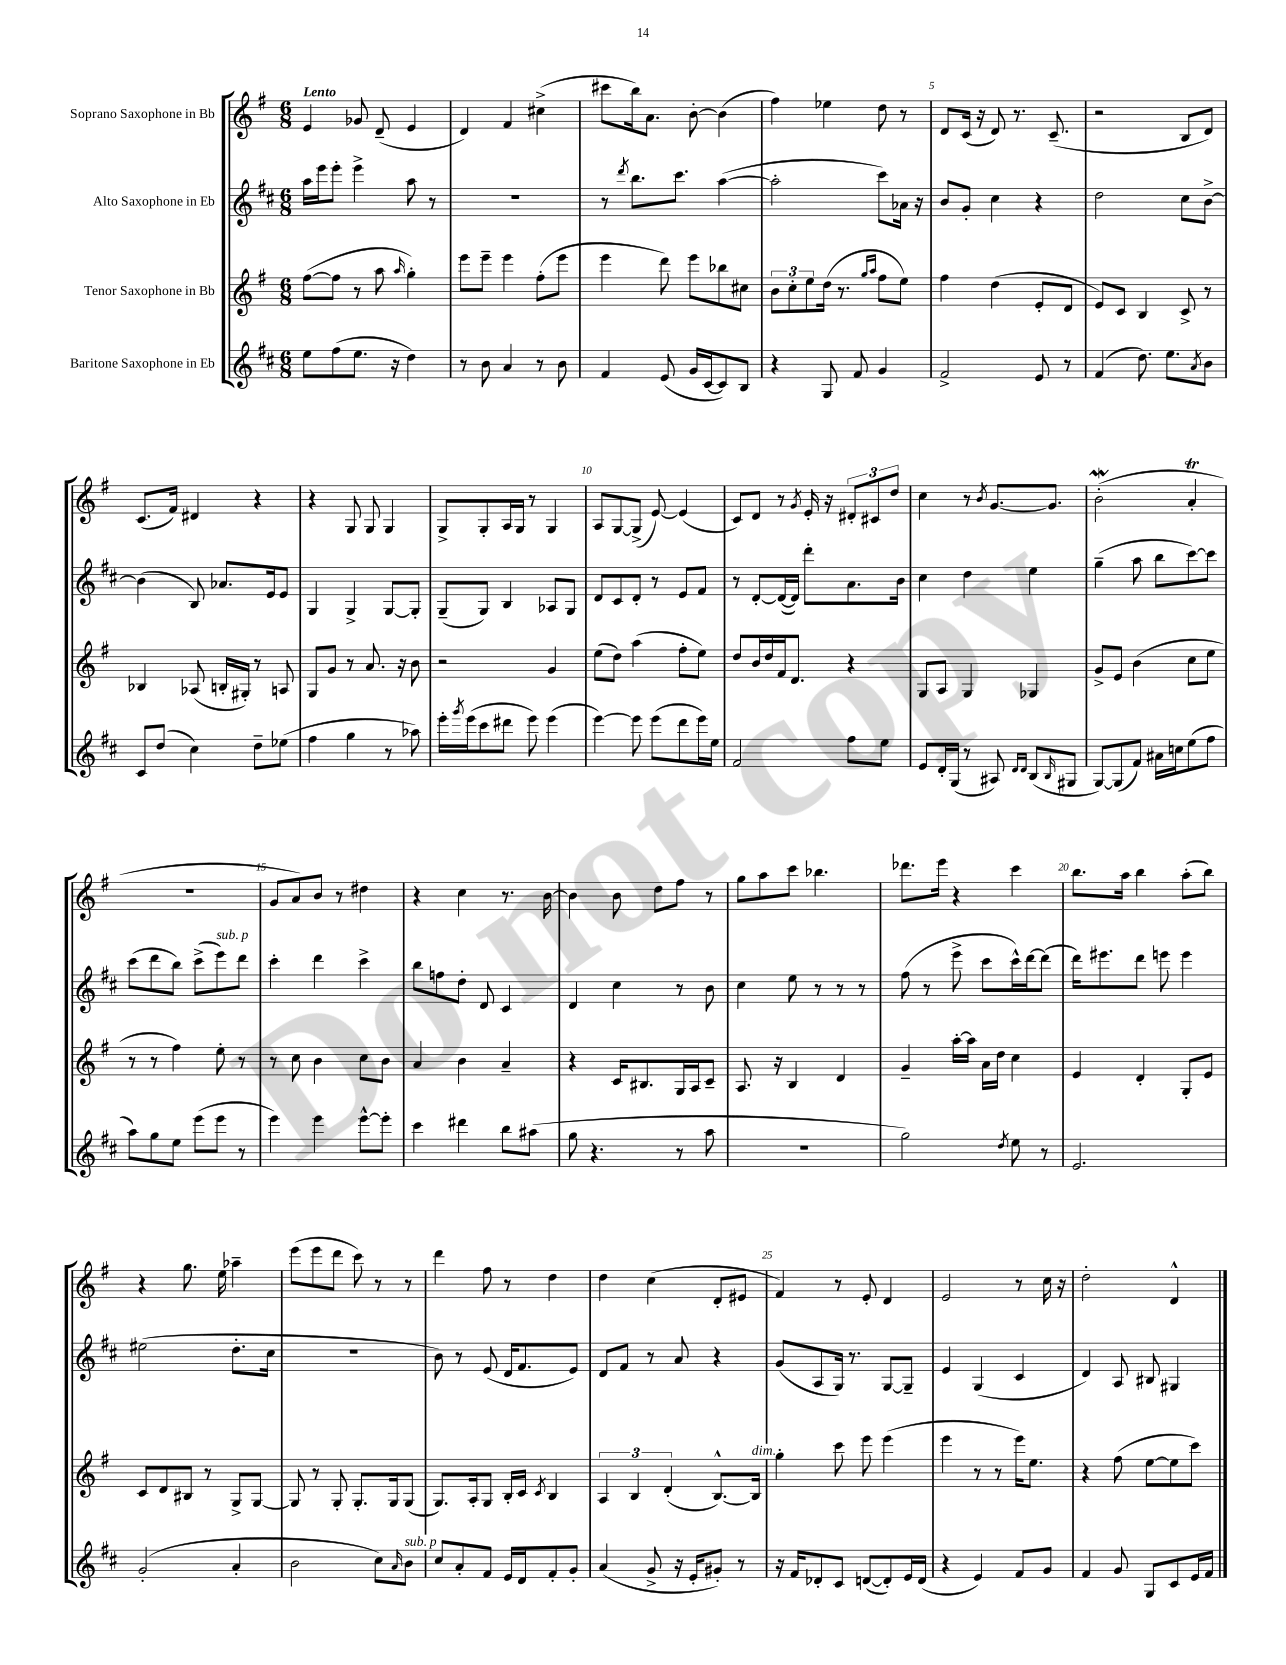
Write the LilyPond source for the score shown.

<<
\new StaffGroup <<
\new Staff = "s0" \with { instrumentName = "Soprano Saxophone in Bb" } {
    \clef treble \key g \major \numericTimeSignature \time 6/8 \tempo "Lento"
    e'4 ges'8 d'8--( e'4 |
    d'4) fis'4 cis''4->( |
    cis'''8 b''16) a'8. b'8~-. b'4( |
    fis''4) ees''4 d''8 r8 |
    d'8 c'16( r16 d'8) r8. c'8.--( |
    r2 b8 d'8) |
    c'8.( fis'16) dis'4 r4 |
    r4 g8 g8 g4 |
    g8-> g8-. a16 g16 r8 g4 |
    a8 g8~ g8->( e'8~) e'4( |
    c'8) d'8 r8 \acciaccatura { g'8 } e'16-. r16 \tuplet 3/2 { dis'8-. cis'8 d''8 } |
    c''4 r8 \acciaccatura { b'8 } g'8.~ g'8. |
    b'2-.\mordent( a'4-.\trill |
    R2. |
    g'8 a'8) b'8 r8 dis''4 |
    r4 c''4 r8. b'16~ |
    b'4 b'8 d''8 fis''8 r8 |
    g''8 a''8 c'''8 bes''4. |
    des'''8. e'''16 r4 c'''4 |
    b''8. a''16 b''4 a''8-.( b''8) |
    r4 g''8. e''16 aes''4-- |
    e'''8( e'''8 d'''8 c'''8) r8 r8 |
    d'''4 fis''8 r8 d''4 |
    d''4 c''4( d'8-. eis'8 |
    fis'4) r8 e'8-. d'4 |
    e'2 r8 c''16 r16 |
    d''2-. d'4-^ \bar "|." |
}
\new Staff = "s1" \with { instrumentName = "Alto Saxophone in Eb" } {
    \clef treble \key d \major \numericTimeSignature \time 6/8
    a''16 e'''16 e'''8-. e'''4-> a''8 r8 |
    R2. |
    r8 \acciaccatura { d'''8 } b''8. cis'''8. a''4~( |
    a''2-. cis'''8) aes'16 r16 |
    b'8 g'8-. cis''4 r4 |
    d''2 cis''8 b'8~-> |
    b'4( b8) aes'8. e'16 e'8 |
    g4 g4-> g8~ g8-. |
    g8--( g8) b4 aes8 g8 |
    d'8 cis'8 d'8-. r8 e'8 fis'8 |
    r8 d'8~-. d'16~( d'16) d'''8-. a'8. b'16 |
    cis''4 d''4 e''4 |
    g''4--( a''8 b''8 cis'''8~) cis'''8 |
    cis'''8( d'''8 b''8) cis'''8->( e'''8^\markup { \italic "sub. p" }) d'''8 |
    cis'''4-. d'''4 cis'''4-> |
    b''8 f''8 d''8-. d'8 cis'4 |
    d'4 cis''4 r8 b'8 |
    cis''4 e''8 r8 r8 r8 |
    fis''8( r8 e'''8-> cis'''8 cis'''16-^) d'''16~ d'''8( |
    d'''16) eis'''8. d'''8 e'''8 e'''4 |
    eis''2( d''8.-. cis''16 |
    R2. |
    b'8) r8 e'8( d'16 fis'8. e'8) |
    d'8 fis'8 r8 a'8 r4 |
    g'8( a8 g16) r8. g8~ g8-- |
    e'4 g4( cis'4 |
    d'4) a8 bis8 gis4 \bar "|." |
}
\new Staff = "s2" \with { instrumentName = "Tenor Saxophone in Bb" } {
    \clef treble \key g \major \numericTimeSignature \time 6/8
    fis''8~( fis''8 r8 a''8 \grace { a''16 } g''4-.) |
    e'''8 e'''8-- e'''4 fis''8-.( e'''8 |
    e'''4 d'''8) e'''8 bes''8 cis''8 |
    \tuplet 3/2 { b'8 c''8-. e''8 } d''16( r8. \grace { g''16 a''16 } fis''8 e''8) |
    fis''4 d''4( e'8-. d'8 |
    e'8) c'8 b4 c'8-> r8 |
    bes4 aes8( b16-. gis16-.) r8 a8 |
    g8 g'8 r8 a'8. r16 b'8 |
    r2 g'4 |
    e''8( d''8) a''4( fis''8-. e''8) |
    d''8 b'16 d''16 fis'16 d'8. r4 |
    g8 a8 g4 ges4 |
    g'8-> e'8 b'4( c''8 e''8 |
    r8 r8 fis''4) e''8-. r8 |
    r8 c''8 b'4 c''8 b'8 |
    a'4 b'4 a'4-- |
    r4 c'16 bis8. g16 a16 c'8-- |
    a8. r16 b4 d'4 |
    g'4-- a''16~-. a''16 a'16 d''16 c''4 |
    e'4 d'4-. g8-. e'8 |
    c'8 d'8 bis8 r8 g8-> g8~ |
    g8 r8 g8-. g8.-. g16 g8( |
    g8.) a16-. g8 b16-. c'16 \acciaccatura { c'8 } b4 |
    \tuplet 3/2 { a4 b4 d'4-.( } b8.~-^) b16^\markup { \italic "dim." } |
    g''4-. c'''8 e'''8 e'''4( |
    e'''4 r8 r8 e'''16) e''8. |
    r4 fis''8( e''8~ e''8 c'''8) \bar "|." |
}
\new Staff = "s3" \with { instrumentName = "Baritone Saxophone in Eb" } {
    \clef treble \key d \major \numericTimeSignature \time 6/8
    e''8 fis''8( e''8. r16 d''4) |
    r8 b'8 a'4 r8 b'8 |
    fis'4 e'8( g'16 cis'16~ cis'8) b8 |
    r4 g8 fis'8 g'4 |
    fis'2-> e'8 r8 |
    fis'4( d''8.) e''8. \acciaccatura { a'8 } b'8 |
    cis'8 d''8( cis''4) d''8-- ees''8( |
    fis''4 g''4 r8 aes''8) |
    e'''16-. \acciaccatura { g'''8 } e'''16( cis'''8 dis'''8 e'''8) e'''4( |
    e'''4~) e'''8 e'''8( d'''8 e'''16) e''16 |
    fis'2 fis''8 e''8 |
    e'8 d'16-. g16( r8 ais8) \grace { d'16 d'16 } b8( \grace { b16 } gis8 |
    g8~) g8( fis'8) ais'16 c''16 e''8( fis''8 |
    a''8) g''8 e''8 e'''8( e'''8 r8 |
    e'''4) e'''4 e'''8~-^ e'''8-. |
    cis'''4 dis'''4 b''8 ais''8( |
    g''8 r4. r8 a''8 |
    R2. |
    g''2) \acciaccatura { d''8 } e''8 r8 |
    e'2. |
    g'2-.( a'4-. |
    b'2 cis''8) \grace { a'16 } b'8^\markup { \italic "sub. p" } |
    cis''8 a'8-. fis'8 e'16 d'16 fis'8-. g'8-. |
    a'4( g'8-> r16 e'16-. gis'8-.) r8 |
    r16 fis'16 des'8-. cis'8 d'8~( d'8-.) e'16 d'16( |
    r4 e'4) fis'8 g'8 |
    fis'4 g'8 g8 cis'8 e'16 fis'16 \bar "|." |
}
>>
>>
\layout { \context { \Score \override BarNumber.break-visibility = ##(#f #t #t) barNumberVisibility = #(every-nth-bar-number-visible 5) } }
